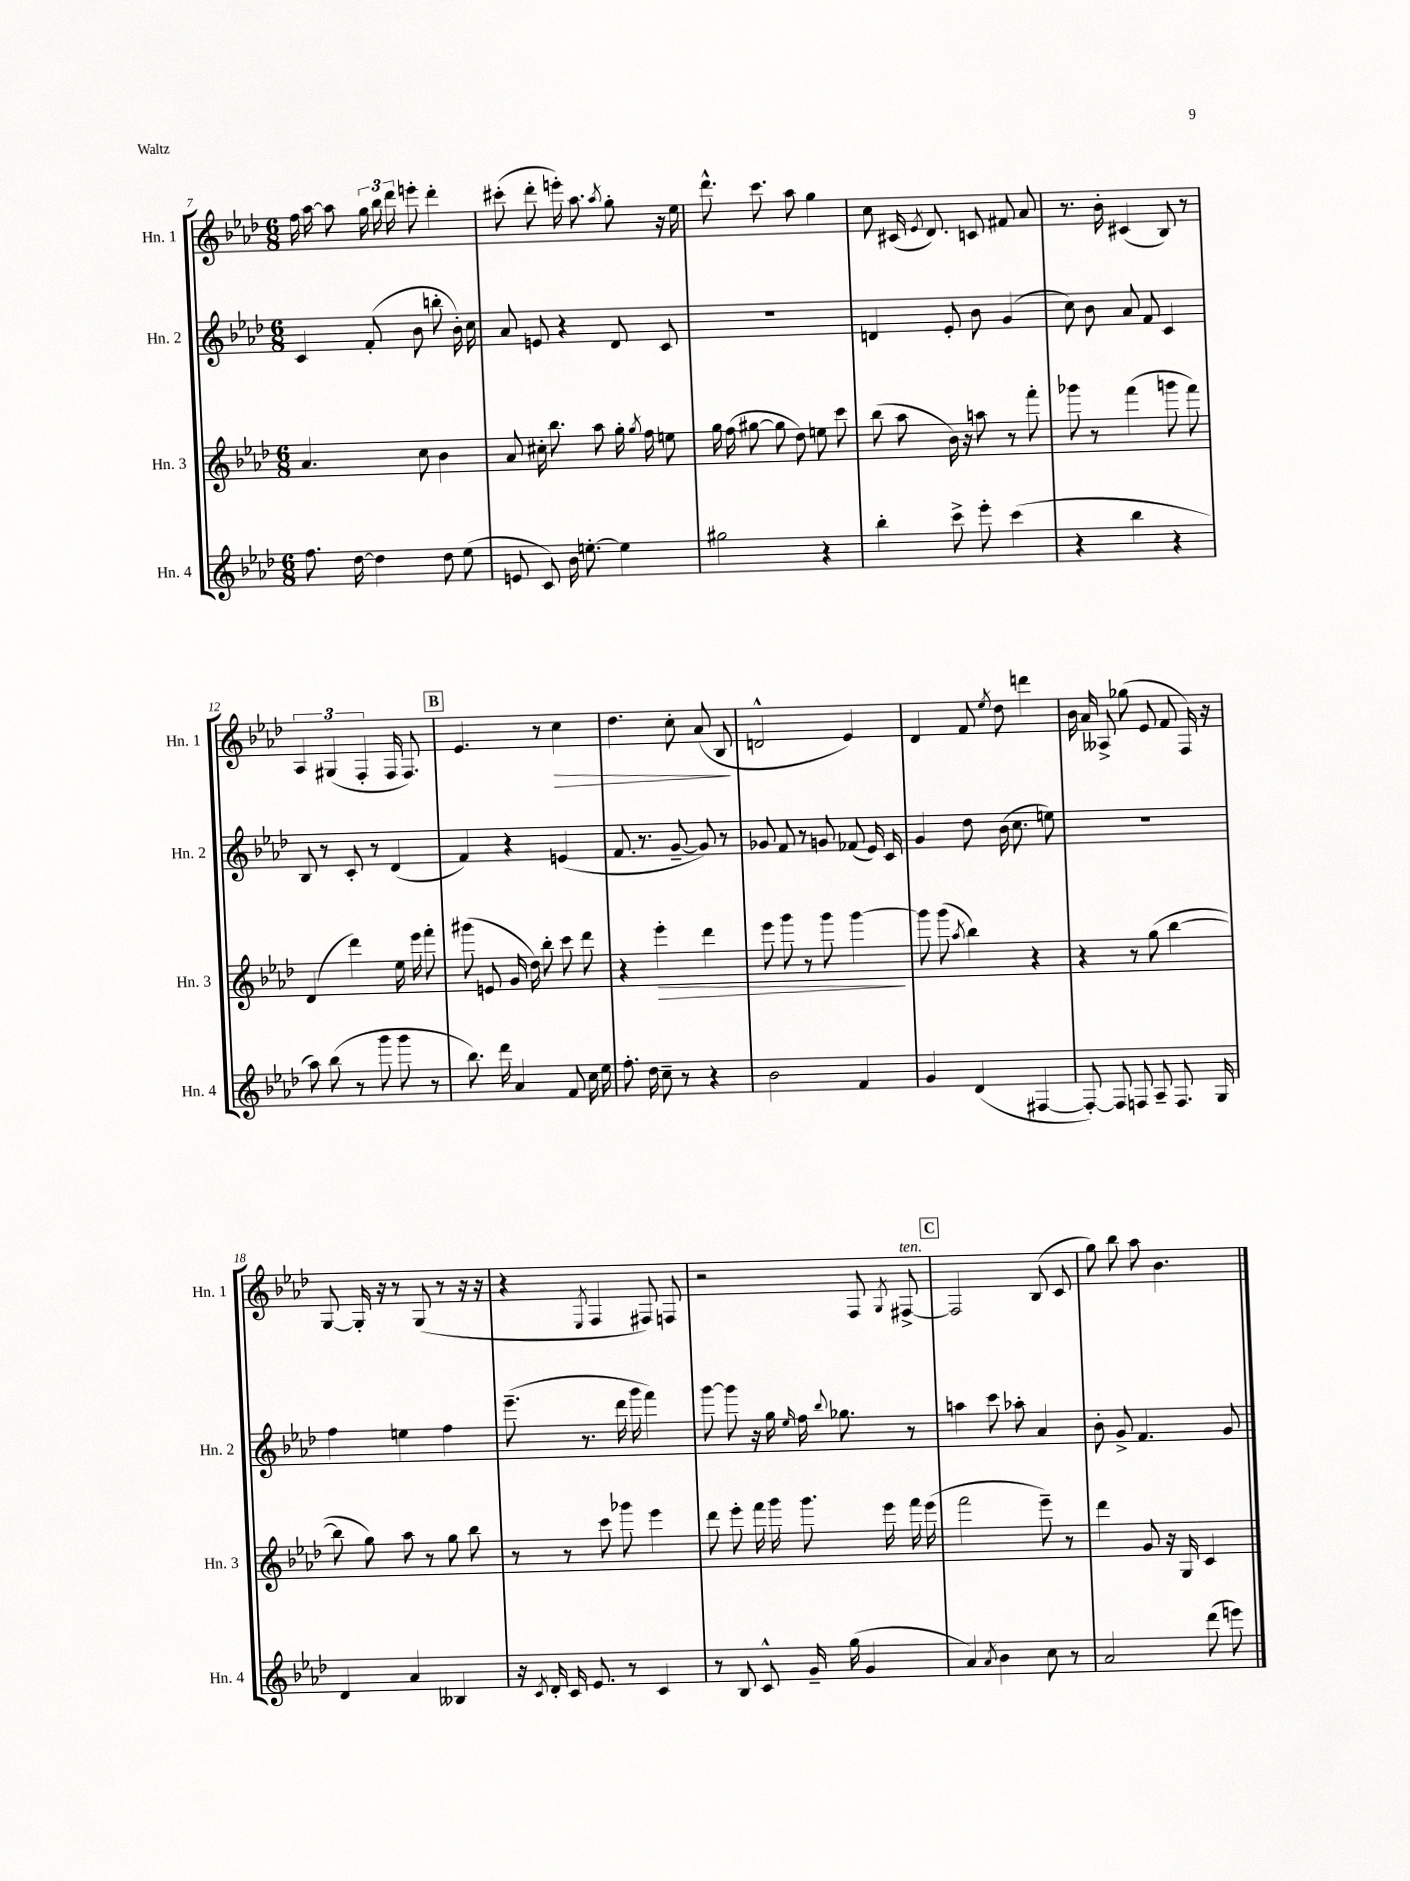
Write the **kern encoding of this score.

**kern	**kern	**dynam	**kern	**kern	**dynam
*part4	*part3	*part3	*part2	*part1	*part1
*staff4	*staff3	*staff3	*staff2	*staff1	*staff1
*I"Hn. 4	*I"Hn. 3	*	*I"Hn. 2	*I"Hn. 1	*
*I'Hn. 4	*I'Hn. 3	*	*I'Hn. 2	*I'Hn. 1	*
*clefG2	*clefG2	*	*clefG2	*clefG2	*
*k[b-e-a-d-]	*k[b-e-a-d-]	*	*k[b-e-a-d-]	*k[b-e-a-d-]	*
*M6/8	*M6/8	*	*M6/8	*M6/8	*
=7	=7	=7	=7	=7	=7
8.ff\	4.a-/	.	4c/	16ff\	.
.	.	.	.	[16aa-\	.
.	.	.	.	8aa-\]	.
[16dd-\	.	.	.	.	.
4dd-\]	.	.	(8f'/	24gg\	.
.	.	.	.	24bb-\	.
.	.	.	.	24ddd-\	.
.	8cc\	.	8b-\	8eeen'\	.
8dd-\	4b-\	.	8bbn'\	4ddd-'\	.
(8ee-\	.	.	16b-'\)	.	.
.	.	.	16cc\	.	.
=8	=8	=8	=8	=8	=8
8en/	8a-/	.	8a-/	(8ccc#X'\	.
8c/)	16cc#X'\	.	8en/	8ddd-'\	.
.	8.bb-\	.	.	.	.
16b-\	.	.	4r	16eeen'\)	.
[8.een'\	.	.	.	8.aa-\	.
.	8aa-\	.	.	.	.
.	.	.	.	8qaa-/	.
4ee\]	16gg'\	.	8d-/	8gg'\	.
.	8qgg/	.	.	.	.
.	16ff\	.	.	.	.
.	8een\	.	8c/	16r	.
.	.	.	.	16ee-\	.
=9	=9	=9	=9	=9	=9
2gg#X\	16gg\	.	2.r	8.ddd-^^\	.
.	(16ff\	.	.	.	.
.	[8gg#X\	.	.	.	.
.	.	.	.	8.ccc\	.
.	8gg#\]	.	.	.	.
.	8dd-\)	.	.	8aa-\	.
4r	8een\	.	.	4gg\	.
.	8ccc\	.	.	.	.
=10	=10	=10	=10	=10	=10
4bb-'\	(8bb-\	.	4dn/	8cc\	.
.	8aa-\	.	.	(16c#X/	.
.	.	.	.	8qe-/	.
.	.	.	.	8.d-/)	.
8ccc^\	16b-\)	.	8e-'/	.	.
.	16r	.	.	.	.
8eee-'\	8aan\	.	8b-\	8cn/	.
(4ccc\	8r	.	(4g/	8f#X/	.
.	8fff'\	.	.	8a-/	.
=11	=11	=11	=11	=11	=11
4r	8ggg-X\	.	8cc\)	8.r	.
.	8r	.	8b-\	.	.
.	.	.	.	16b-'\	.
4bb-\	(4fff\	.	8a-/	(4c#X/	.
.	.	.	8f/	.	.
4r	8gggn\	.	4c/	8B-/)	.
.	8fff\)	.	.	8r	.
!!LO:LB:g=z
=12	=12	=12	=12	=12	=12
8aa-\)	(4d-/	.	8B-/	6A-/	.
(8bb-\	.	.	8r	.	.
.	.	.	.	(6G#X/	.
8r	4ddd-\)	.	8c'/	.	.
.	.	.	.	6F'/	.
8ggg\	.	.	8r	.	.
8ggg\	16ee-\	.	(4d-/	16F/	.
.	16eee-\	.	.	8.F/)	.
8r	8fff'\	.	.	.	.
!!LO:REH:place=s1:t=B
=13	=13	=13	=13	=13	=13
8.bb-\)	(8ggg#X\	.	4f/)	4.e-/	.
.	8en/	.	.	.	.
16ddd-\	.	.	.	.	.
4a-/	16g/	.	4r	.	.
.	16dd-\)	.	.	.	.
.	8bb-'\	.	.	8r	.
!	!	!	!	!	!LO:HP:b
8f/	8ccc\	.	(4en/	4cc\	>
16cc\	8ddd-\	.	.	.	.
16ee-\	.	.	.	.	.
=14	=14	=14	=14	=14	=14
8.ff'\	4r	.	8.f/	4.dd-\	.
16dd-\	.	.	8.r	.	.
!	!	!LO:HP:b	!	!	!
8cc~\	4eee-'\	>	.	.	.
8r	.	.	[8g~/	8cc'\	.
4r	4ddd-\	.	8g/])	(8a-/	.
.	.	.	8r	8B-/	.
.	.	.	.	.	]
=15	=15	=15	=15	=15	=15
2b-\	8eee-\	.	8g-X/	2dn^^/	.
.	8ggg\	.	8f/	.	.
.	8r	.	8r	.	.
.	8ggg\	.	8gn/	.	.
4f/	[4ggg\	.	(8f-X/	4e-/)	.
.	.	.	16e-/)	.	.
.	.	.	16c/	.	.
.	.	]	.	.	.
=16	=16	=16	=16	=16	=16
4g/	8ggg\]	.	4g/	4d-/	.
.	(8ggg\	.	.	.	.
.	8qaa-/	.	.	.	.
(4d-/	4bb-\)	.	8dd-\	8f/	.
.	.	.	.	8qee-/	.
.	.	.	(16b-\	8dd-\	.
.	.	.	8.cc\	.	.
[4F#X/	4r	.	.	4dddn\	.
.	.	.	8een\)	.	.
=17	=17	=17	=17	=17	=17
8F#'/_)	4r	.	2.r	16b-\	.
.	.	.	.	16a-/	.
8F#/]	.	.	.	8A--X^/	.
8Fn/	8r	.	.	(8gg-X\	.
8A-~/	(8gg\	.	.	8e-/	.
8.F/	[4bb-\	.	.	8f/	.
.	.	.	.	16F/)	.
16G/	.	.	.	16r	.
!!LO:LB:g=z
=18	=18	=18	=18	=18	=18
4d-/	8bb-\]	.	4ff\	[8G/	.
.	8gg\)	.	.	16G'/]	.
.	.	.	.	16r	.
4a-/	8aa-\	.	4een\	8r	.
.	8r	.	.	(8G/	.
4B--X/	8gg\	.	4ff\	8r	.
.	8bb-\	.	.	16r	.
.	.	.	.	16r	.
=19	=19	=19	=19	=19	=19
16r	8r	.	(8.eee-~\	4r	.
8qc/	.	.	.	.	.
16d-'/	.	.	.	.	.
16c/	8r	.	.	.	.
8.e-/	.	.	8.r	.	.
.	.	.	.	8qE-/	.
.	8ccc\	.	.	4F/	.
8r	8ggg-X\	.	16ddd-\	.	.
.	.	.	16ggg\	.	.
4c/	4eee-\	.	4fff\)	8F#X/)	.
.	.	.	.	8Fn/	.
=20	=20	=20	=20	=20	=20
8r	8ddd-\	.	[8ggg\	2r	.
8B-/	8eee-'\	.	8ggg\]	.	.
8c^^/	16fff\	.	16r	.	.
.	16ggg\	.	16gg\	.	.
.	.	.	16qqee-/	.	.
16g~/	8.ggg\	.	16ff\	.	.
.	.	.	8qqbb-/	.	.
(16gg\	.	.	8.gg-X\	.	.
4g/	.	.	.	8F/	.
.	16eee-\	.	.	.	.
.	.	.	.	8qG/	.
!	!	!	!	!LO:TX:a:i:t=ten.	!
.	16fff\	.	8r	[8F#X^/	.
.	(16eee-\	.	.	.	.
!!LO:REH:place=s1:t=C
=21	=21	=21	=21	=21	=21
4a-/)	2fff\	.	4aan\	2F#/]	.
8qa-/	.	.	.	.	.
4b-\	.	.	8ccc\	.	.
.	.	.	8aa-X'\	.	.
8cc\	8eee-~\)	.	4a-/	(8B-/	.
8r	8r	.	.	8c/	.
=22	=22	=22	=22	=22	=22
2a-/	4ddd-\	.	8b-'\	8gg\)	.
.	.	.	8g^/	8bb-\	.
.	8g/	.	4.f/	8aa-\	.
.	16r	.	.	4.b-\	.
.	16G/	.	.	.	.
(8ddd-\	4c/	.	.	.	.
8eeen\)	.	.	8g/	.	.
==	==	==	==	==	==
*-	*-	*-	*-	*-	*-
